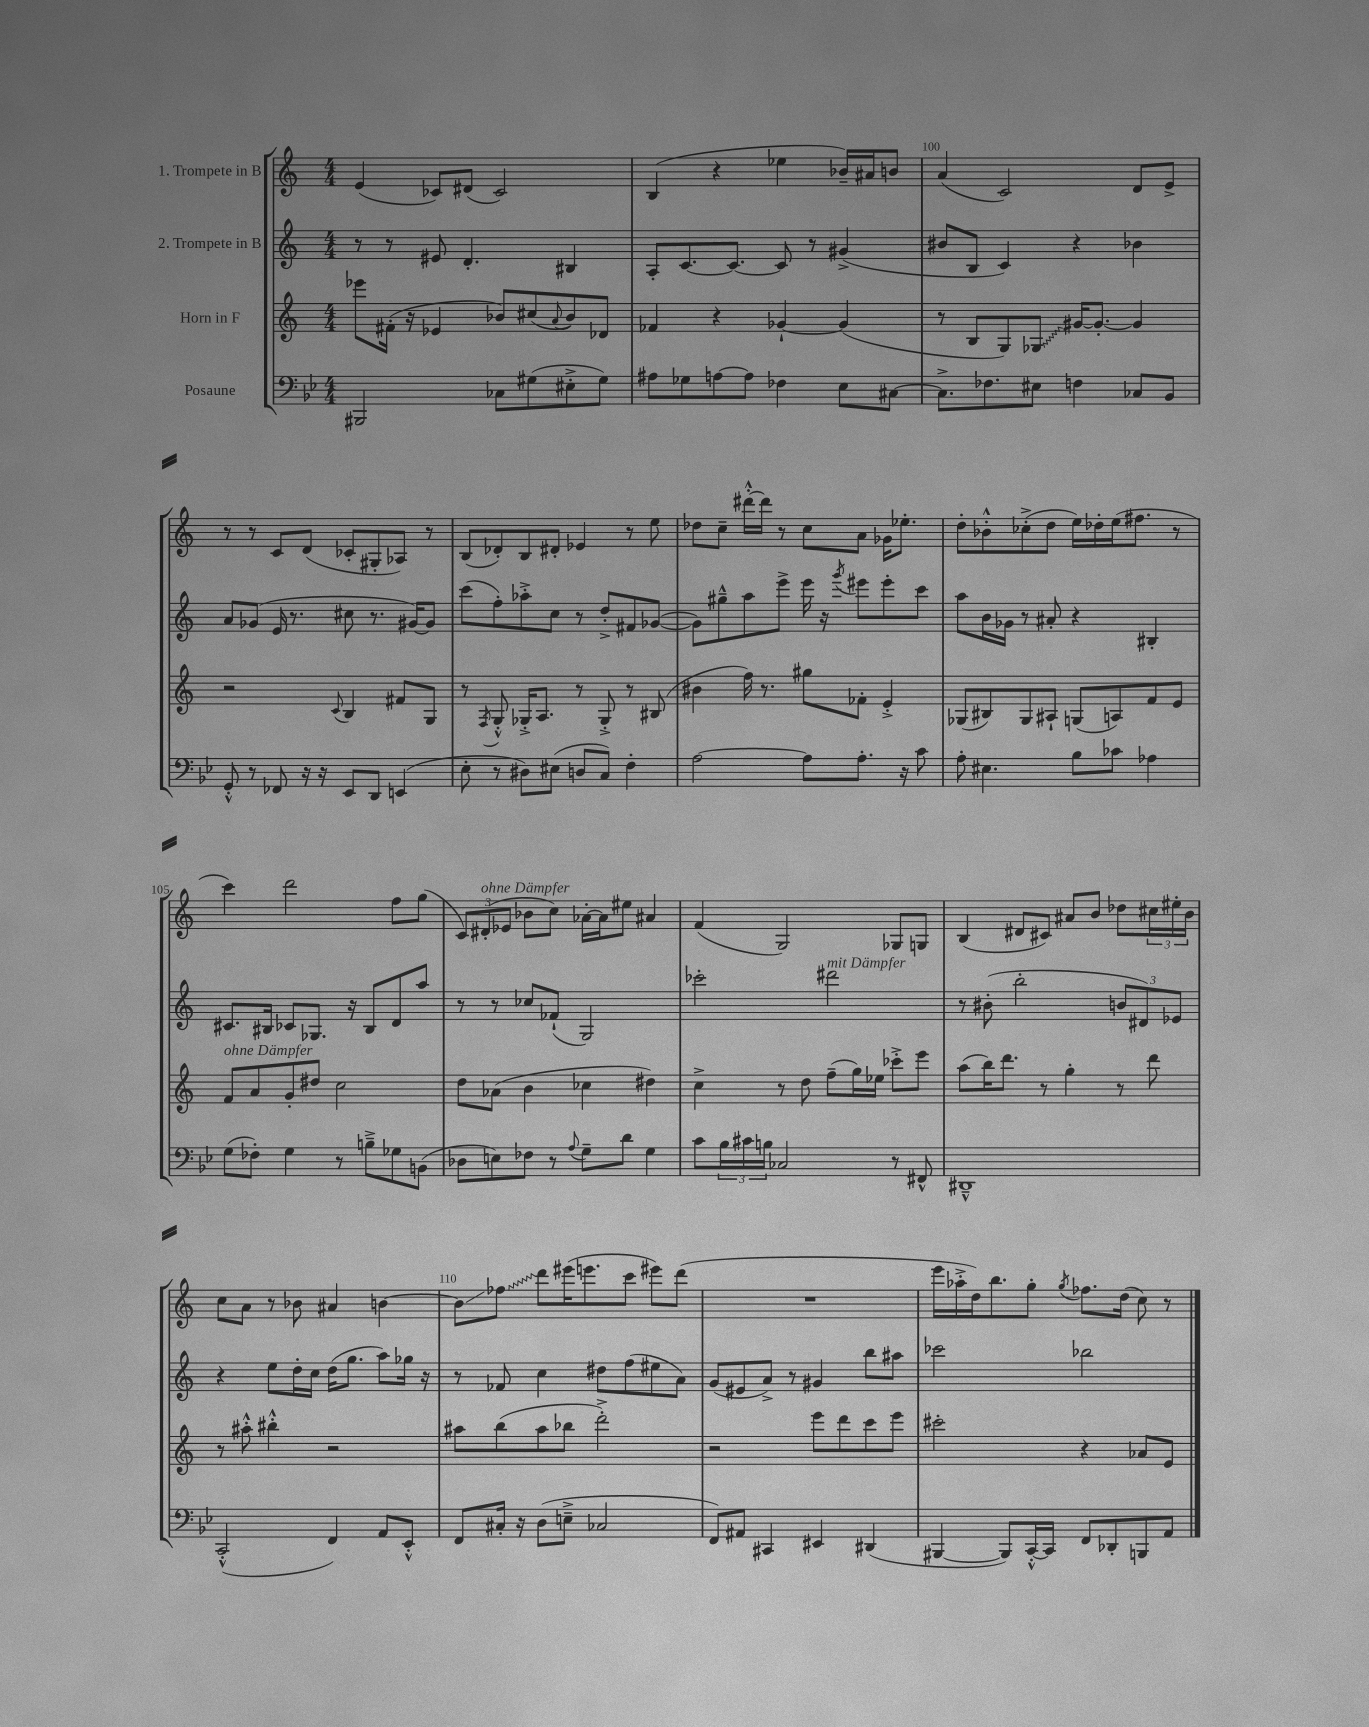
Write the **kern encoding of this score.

**kern	**kern	**kern	**kern
*staff4	*staff3	*staff2	*staff1
*clefF4	*clefG2	*clefG2	*clefG2
*k[b-e-]	*k[]	*k[]	*k[]
*M4/4	*M4/4	*M4/4	*M4/4
2BBB#	8eee-	8r	(4e
.	(16f#'	8r	.
.	16r	.	.
.	4e-	8e#	8c-)
.	.	4.d'	(8d#
8C-	8b-)	.	2c-)
(8G#	(8cc#	.	.
.	8qqa	.	.
8E#'^	8b-)	4B#	.
8G#)	8d-	.	.
=	=	=	=
8A#	4f-	8A'	(4B
8G-	.	[8.c	.
[8A	4r	.	4r
.	.	8.c_	.
8A]	.	.	.
4F-	[4g-`	8c]	4ee-
.	.	8r	.
8E-	(4g-]	(4g#^	16b-~)
.	.	.	16a#
[8C#	.	.	8b
=	=	=	=
8.C#^]	8r	8b#	(4a
.	8B	8B	.
8.F-	.	.	.
.	8G)	4c)	2c)
8E#	8G-	.	.
4F	[16g#	4r	.
.	8.g#'_	.	.
8C-	4g#]	4b-	8d
8BB-	.	.	8e^
=	=	=	=
8GG'^^	2r	8a	8r
8r	.	(8g-	8r
8FF-	.	16e	8c
.	.	8.r	.
16r	.	.	(8d
16r	.	.	.
.	8qqc	.	.
8EE-	4B	8cc#	8c-'
8DD	.	8.r	8G#'
(4EE	8f#	.	8A-)
.	.	[16g#)	.
.	8G	8g#]	8r
=	=	=	=
8E-'	8r	(8ccc	(8B
.	8qF	.	.
8r	8G'^^	8ff')	8d-')
8D#)	16G-'^	8aa-'^	8B
.	8.A	.	.
(8E#	.	8cc	8d#'
8D	8r	8r	4e-
8C)	8G-'^	8dd'^	.
4F'	8r	8f#	8r
.	(8B#	([8g-	8ee
=	=	=	=
[2A	4b#	8g-])	8dd-
.	.	8gg#~^^	8cc~
.	16ff)	8aa	[16ddd#'^^
.	8.r	.	16ddd#]
.	.	8eee^	8r
8A]	8gg#	16eee	8cc
.	.	16r	.
.	.	8qggg	.
8.A'	8f-'	8eee#	8a
.	4e'^	8eee#'	16g-
16r	.	.	8.ee-'
8c	.	8ccc	.
=	=	=	=
8A'	(8G-	8aa	8dd'
4.E#	8B#)	16b	8b-'^^
.	.	16g-	.
.	8G-	8r	(8cc-'^
.	8A#`	8a#'	8dd
8B-	(8G	4r	16ee)
.	.	.	16dd-'
8c-	8A)	.	(16ee
.	.	.	8.ff#
4A-	8f	4B#'	.
.	8e	.	8r
=	=	=	=
(8G	8f	8.c#	4ccc)
8F-')	8a	.	.
.	.	16B#	.
4G	8g'	8c-	2ddd
.	8dd#	8.G-	.
8r	2cc	.	.
.	.	16r	.
8B~^	.	8B#	.
8G-	.	8d	8ff
(8BB	.	8aa	(8gg
=	=	=	=
8D-	8dd	8r	12c)
.	.	.	(12d#'
8E)	(8a-	8r	.
.	.	.	12e-
8F-	4b	8cc-	8b-
8r	.	(8f-`	8cc)
8qqA	.	.	.
8G~	4cc-	2G)	[16a-'
.	.	.	16a-]
8d	.	.	8ee#
4G	4dd#)	.	4a#
=	=	=	=
8c	4cc^	2ccc-'	(4f
24B-	.	.	.
24c#	.	.	.
24B	.	.	.
2C-	8r	.	2G)
.	8dd	.	.
.	(8ff~	2ddd#	.
.	16gg)	.	.
.	16ee-	.	.
8r	8ccc-'^	.	8G-
8FF#^^	8eee	.	8G
=	=	=	=
1DD#~^^	(8aa	8r	(4B
.	16bb)	(8b#'	.
.	8.ddd	.	.
.	.	2bb'	8d#
.	8r	.	8c#)
.	4gg'	.	8a#
.	.	.	8b
.	8r	12b	8dd-
.	.	12d#)	.
.	8ddd	.	24cc#
.	.	12e-	24ee#'
.	.	.	24b
=	=	=	=
(2CC'^^	8r	4r	8cc
.	8aa#'^^	.	8a
.	4bb#'^^	8ee	8r
.	.	16dd'	8b-
.	.	16cc	.
4FF)	2r	(16dd	4a#
.	.	8.gg	.
8AA	.	8aa)	[4b
8EE-'^^	.	16gg-	.
.	.	16r	.
=	=	=	=
8FF	8aa#	8r	8b]
16C#'	(8bb	8f-	8ff-
16r	.	.	.
(8D	8aa#	4cc	8ddd
8E~^	8bb-	.	(16eee#
.	.	.	8.eee
2C-	2ddd'^)	8dd#	.
.	.	(8ff	8ccc
.	.	8ee#	8eee#)
.	.	8a)	(8ddd
=	=	=	=
8FF)	2r	(8g	1r
8AA#	.	8e#	.
4CC#	.	8a^)	.
.	.	8r	.
4EE#	8eee	4g#	.
.	8ddd	.	.
(4DD#	8ccc	8bb	.
.	8eee	8aa#	.
=	=	=	=
[4BBB#	2ccc#'	2ccc-	16eee
.	.	.	16aa-'^
.	.	.	16dd)
.	.	.	8.bb
8BBB#])	.	.	.
[16CC'^^	.	.	8gg'
16CC]	.	.	.
.	.	.	8qgg
8FF	4r	2bb-	8.ff-
8DD-'	.	.	.
.	.	.	(16dd
8BBB	8a-	.	8cc)
8AA	8e	.	8r
==	==	==	==
*-	*-	*-	*-
